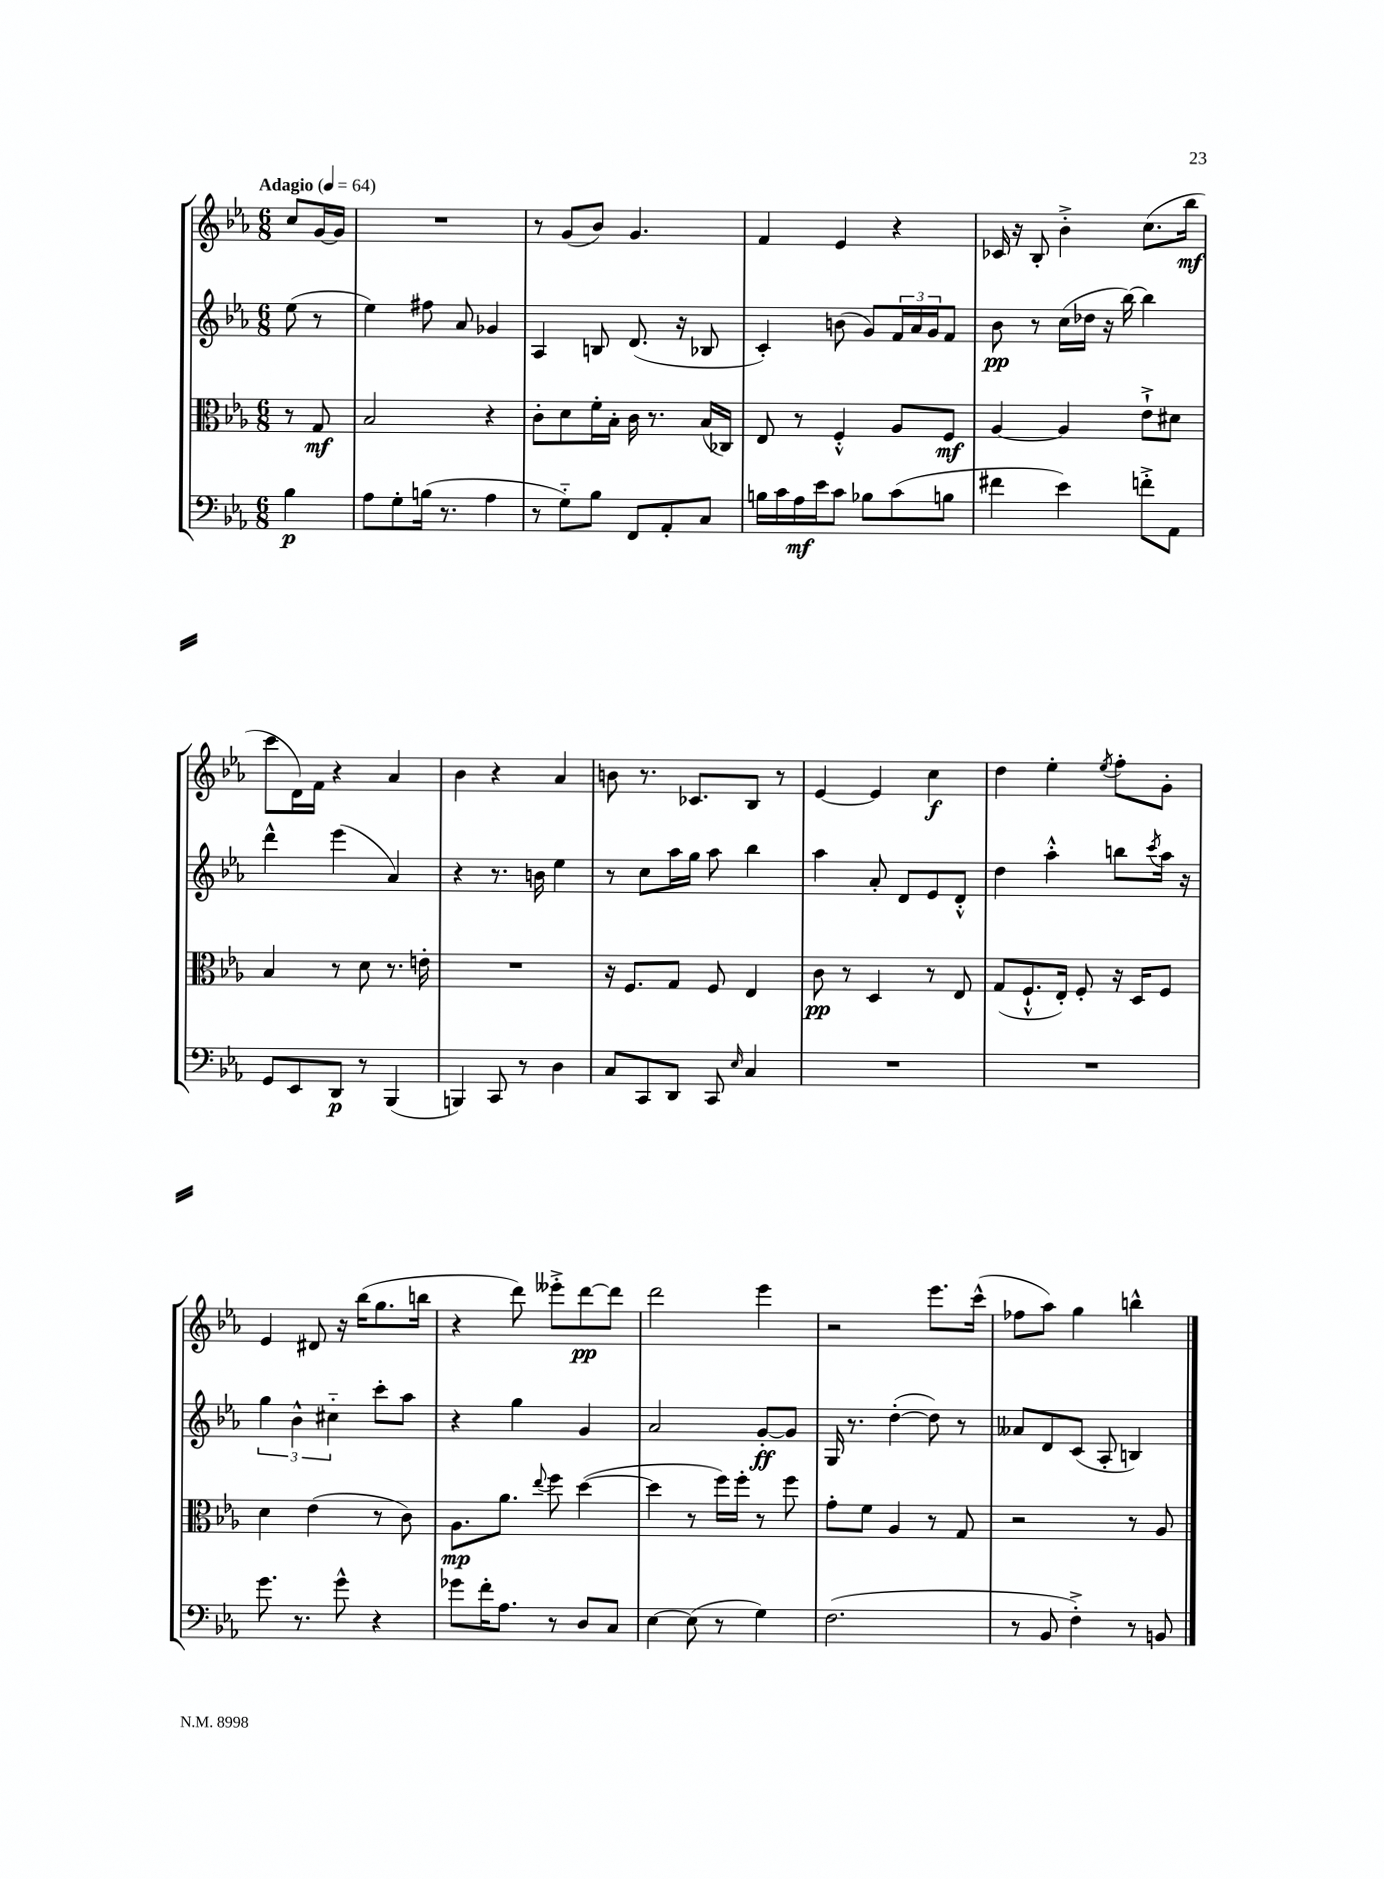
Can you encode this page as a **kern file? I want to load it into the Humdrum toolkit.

**kern	**kern	**kern	**kern
*staff4	*staff3	*staff2	*staff1
*clefF4	*clefC3	*clefG2	*clefG2
*k[b-e-a-]	*k[b-e-a-]	*k[b-e-a-]	*k[b-e-a-]
*M6/8	*M6/8	*M6/8	*M6/8
*MM64	*MM64	*MM64	*MM64
4B-\	8r	(8ee-\	8cc/L
.	8G/	8r	[16g/L
.	.	.	16g/]JJ
=	=	=	=
8A-\L	2B-/	4ee-\)	2.r
8G'\	.	.	.
(16B\Jk	.	8ff#\	.
8.r	.	.	.
.	.	8a-/	.
4A-\	4r	4g-/	.
=	=	=	=
8r	8c'\L	4A-/	8r
8G'~\L)	8d\	.	(8g/L
8B-\J	16f'\L	8B/	8b-/J)
.	16B-'\JJ	.	.
8FF/L	16c\	(8.d/	4.g/
.	8.r	.	.
8AA-'/	.	.	.
.	.	16r	.
8C/J	(16B-/LL	8B-/	.
.	16C-/JJ)	.	.
=	=	=	=
16B\LL	8E-/	4c'/)	4f/
16c\	.	.	.
16A-\	8r	.	.
16e-\J	.	.	.
8c\J	4F'^^/	(8b\	4e-/
8B-\L	.	8g/L)	.
(8c\	8A-/L	24f/L	4r
.	.	24a-/	.
.	.	24g/J	.
8B\J	8F/J	8f/J	.
=	=	=	=
4f#\	[4A-/	8b-\	16c-/
.	.	.	16r
.	.	8r	8B-'/
4e-\)	4A-/]	(16cc\LL	4b-'^\
.	.	16dd-\JJ	.
.	.	16r	.
.	.	[16bb-\)	.
8f'^\L	8e-`^\L	4bb-\]	(8.cc\L
8AA-\J	8d#\J	.	.
.	.	.	16bb-\Jk
=	=	=	=
8GG/L	4B-/	4ddd^^\	8ccc\L
8EE-/	.	.	16d\L)
.	.	.	16f\JJ
8DD/J	8r	(4eee-\	4r
8r	8d\	.	.
(4BBB-/	8.r	4a-/)	4a-/
.	16e'\	.	.
=	=	=	=
4BBB/)	2.r	4r	4b-\
8CC/	.	8.r	4r
8r	.	.	.
.	.	16b\	.
4D\	.	4ee-\	4a-/
=	=	=	=
8C/L	16r	8r	8b\
.	8.F/L	.	.
8CC/	.	8cc\L	8.r
8DD/J	8G/J	16aa-\L	.
.	.	16gg\JJ	8.c-/L
8CC/	8F/	8aa-\	.
16qqE-/	.	.	.
4C/	4E-/	4bb-\	8B-/J
.	.	.	8r
=	=	=	=
2.r	8c\	4aa-\	[4e-/
.	8r	.	.
.	4D/	8a-'/	4e-/]
.	.	8d/L	.
.	8r	8e-/	4cc\
.	8E-/	8d'^^/J	.
=	=	=	=
2.r	(8G/L	4dd\	4dd\
.	8.F`^^/	.	.
.	.	4aa-'^^\	4ee-'\
.	16E-'/Jk)	.	.
.	8F'/	.	.
.	.	.	8qee-/
.	16r	8bb\L	8ff'\L
.	16D/LK	.	.
.	.	8qccc/	.
.	8F/J	16aa-\Jk	8g'\J
.	.	16r	.
=	=	=	=
8.g\	4d\	6gg\	4e-/
.	.	6b-^^\	.
8.r	.	.	.
.	(4e-\	.	8d#/
.	.	6cc#'~\	.
8g^^\	.	.	16r
.	.	.	(16bb-\LK
4r	8r	8ccc'\L	8.gg\
.	8c\)	8aa-\J	.
.	.	.	16bb\Jk
=	=	=	=
8g-\L	8.A-\L	4r	4r
16f'\K	.	.	.
8.A-\J	8.a-\J	.	.
.	.	4gg\	8ddd\)
.	8qqee-/	.	.
8r	8ff\	.	8eee--'^\L
8D/L	([4dd\	4g/	[8ddd\
8C/J	.	.	8ddd\]J
=	=	=	=
[4E-\	4dd\]	2a-/	2ddd\
(8E-\]	8r	.	.
8r	16ff\LL)	.	.
.	16ff'\JJ	.	.
4G\)	8r	[8g'/L	4eee-\
.	8ff\	8g/]J	.
=	=	=	=
(2.F\	8g'\L	16G/	2r
.	.	8.r	.
.	8f\J	.	.
.	4A-/	([4dd'\	.
.	8r	8dd\])	8.eee-\L
.	8G/	8r	.
.	.	.	(16ccc^^\Jk
=	=	=	=
8r	2r	8a--/L	8ff-\L
8BB-/	.	8d/	8aa-\J)
4F'^\)	.	(8c/J	4gg\
.	.	8A-'/	.
8r	8r	4B/)	4bb^^\
8BB/	8A-/	.	.
==	==	==	==
*-	*-	*-	*-
